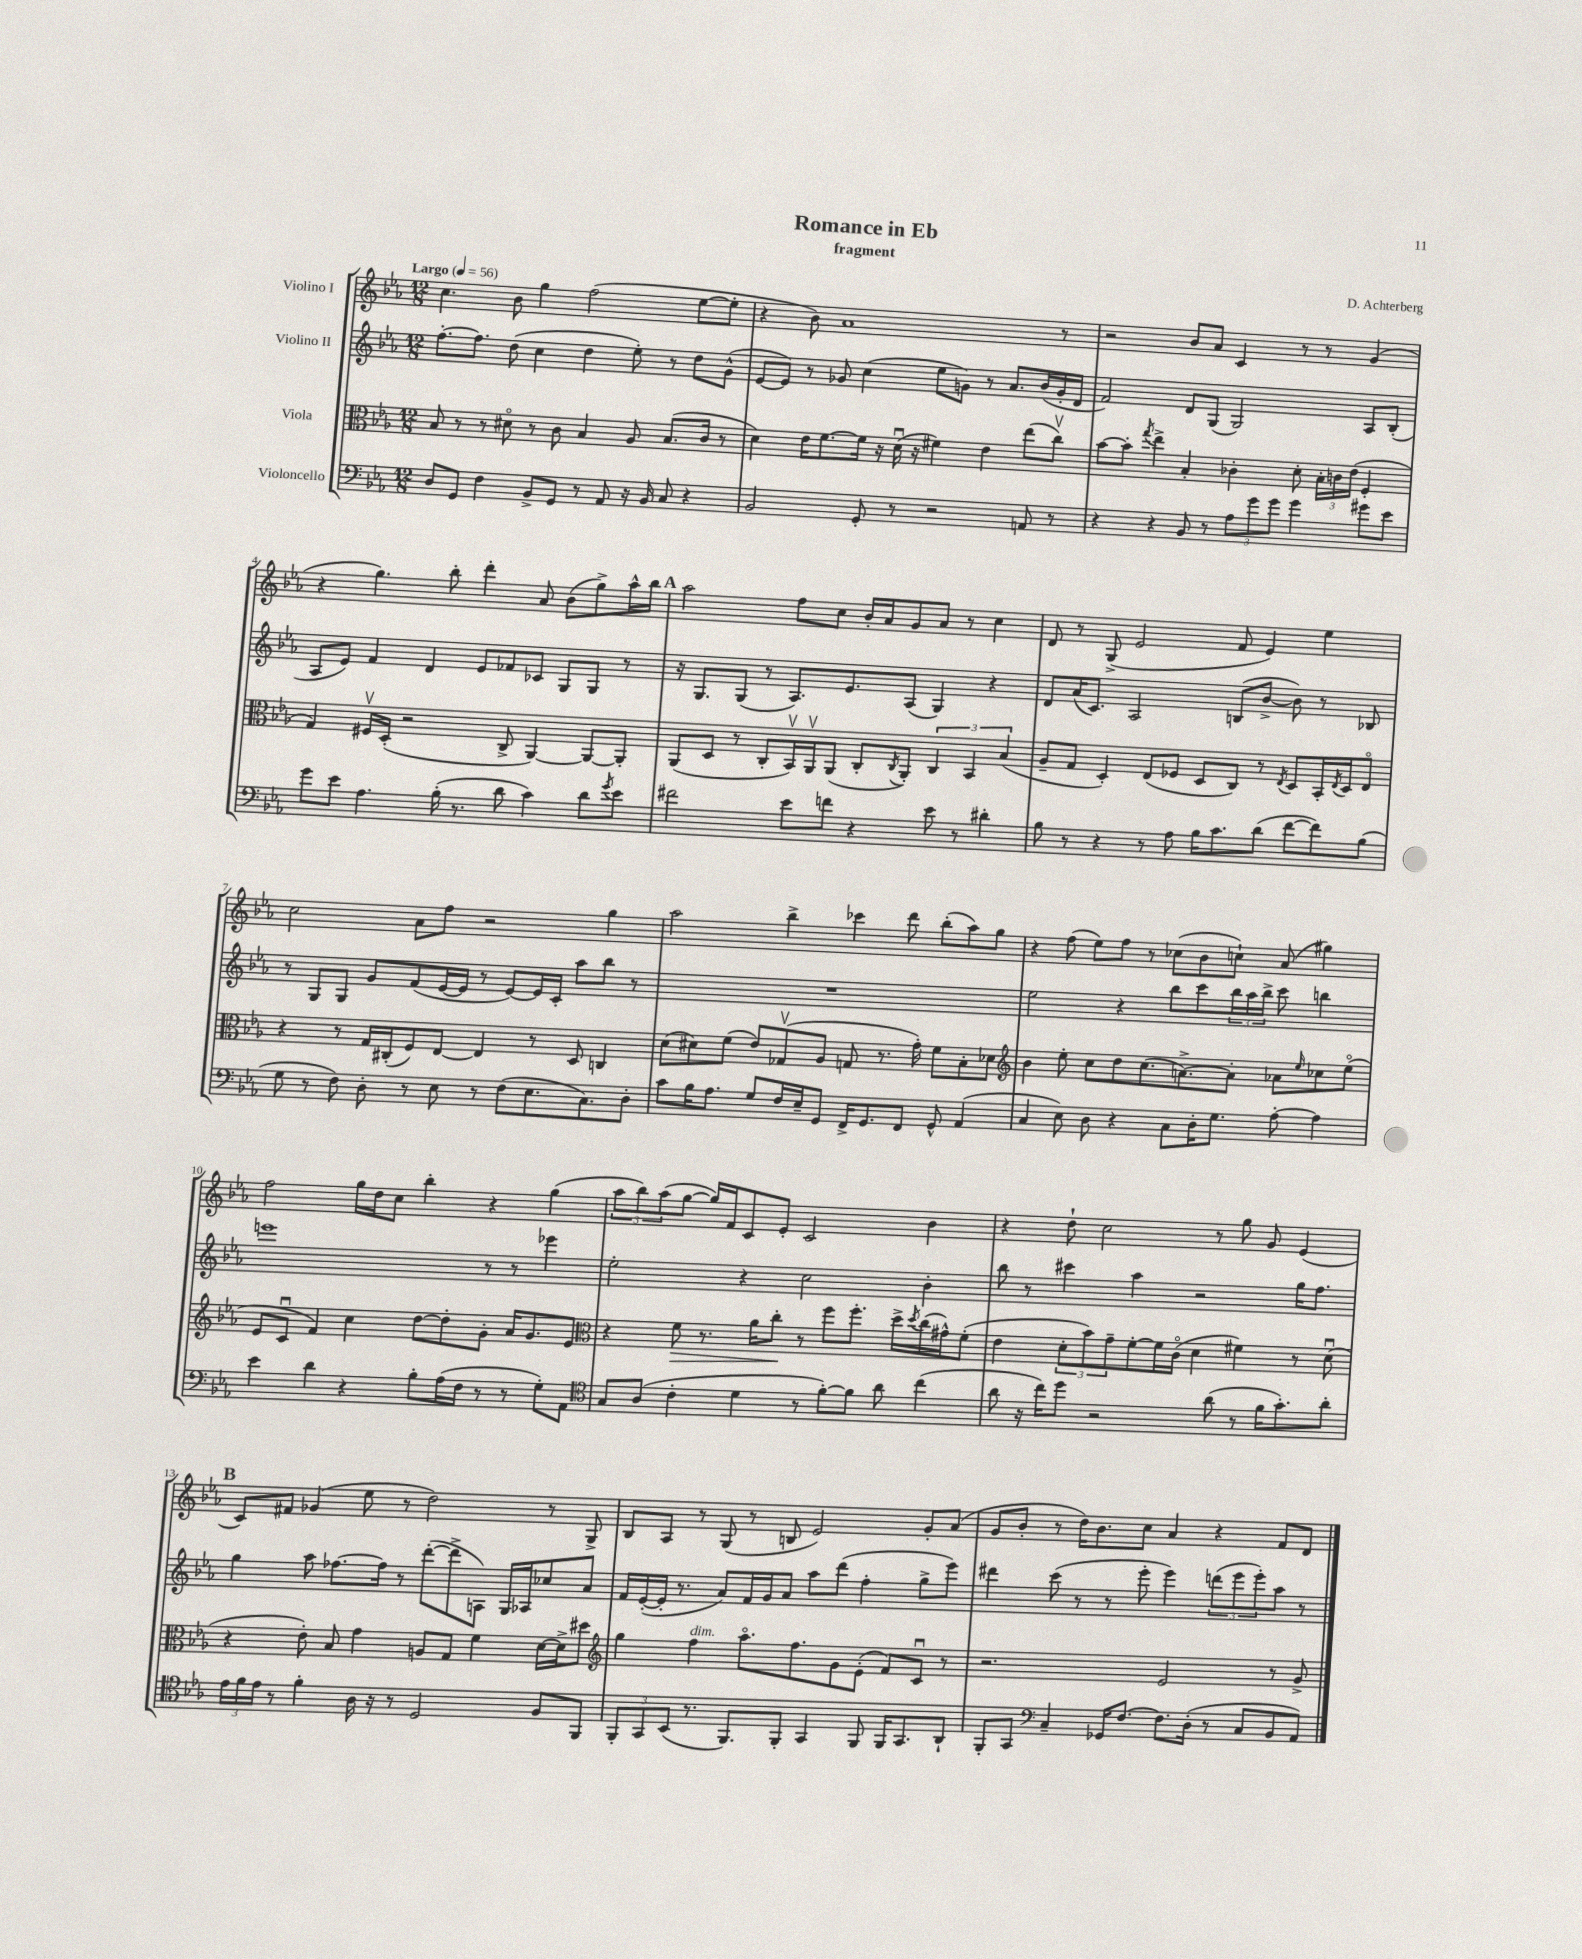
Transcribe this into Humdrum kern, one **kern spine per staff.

**kern	**kern	**kern	**kern
*staff4	*staff3	*staff2	*staff1
*clefF4	*clefC3	*clefG2	*clefG2
*k[b-e-a-]	*k[b-e-a-]	*k[b-e-a-]	*k[b-e-a-]
*M12/8	*M12/8	*M12/8	*M12/8
*MM56	*MM56	*MM56	*MM56
8D	8B-	[8.ff'	4.cc
8GG	8r	.	.
.	.	8.ff]	.
4F	8r	.	.
.	8d#o	(8dd	8b-
8BB-^	8r	4cc	4gg
8GG	8c	.	.
8r	4B-	4dd	(2ff
8AA-	.	.	.
16r	8A-	8ee-')	.
16BB-	.	.	.
8C	(8.B-	8r	.
4r	.	8dd	[8ee-
.	16c	.	.
.	8r	(8g^^	8ee-']
=	=	=	=
2BB-	4d)	[8e-	4r
.	.	8e-])	.
.	16e-	8r	8b-)
.	[8.f	.	.
.	.	8g-	1a-
8GG'	16f]	(4cc	.
.	16r	.	.
8r	(16du	.	.
.	16r	.	.
2r	4f#)	8ee-	.
.	.	8g)	.
.	4e-	8r	.
.	.	8.a-	.
8AA	(8ee-	.	.
.	.	(16b-	.
8r	8ccv)	16g'	8r
.	.	16d	.
=	=	=	=
4r	[8b-	2f)	2r
.	8b-']	.	.
.	8qgg	.	.
4r	4ee-^	.	.
8BB-	4B-'	8d	8b-
8r	.	(8G	8a-
12A-	4c-'	2G)	4c
12g	.	.	.
12g	.	.	.
4g	8d'	.	8r
.	24B-'	.	8r
.	24c	.	.
.	(24e-	.	.
8g#	4F'	8A-	(4g
8e-	.	(8B-'	.
=	=	=	=
8g	4G)	8A-	4r
8e-	.	8e-)	.
4.A-	16F#v	4f	4.gg)
.	(16D'	.	.
.	2r	.	.
.	.	4d	.
(16B-'	.	.	8bb-'
8.r	.	.	.
.	.	8e-	4ddd'
8d	8C^	8f-	.
4c)	[4AA-)	8c-	8a-
.	.	8G	(8b-
8d	8AA-_	8G	8gg^)
8qg	.	.	.
8e-	8AA-']	8r	16aa-^^
.	.	.	16bb-
=	=	=	=
2f#	(8AA-	16r	2aa-
.	.	8.G	.
.	8D	.	.
.	8r	(8G	.
.	8C'	8r	.
8e-	16BB-v)	8.A-)	8ff
.	16AA-v	.	.
8f	(8AA-	.	8cc
.	.	8.e-	.
4r	8C'	.	16b-'
.	.	.	16a-
.	8qC	.	.
.	8AA-')	(8A-	8g
8e-	6C	4G)	8a-
8r	.	.	8r
.	6BB-	.	.
4d#'	.	4r	4cc
.	(6B-	.	.
=	=	=	=
8B-	8A-~	8d	8d
8r	8G	(16a-	8r
.	.	8.c)	.
4r	4D')	.	(8G^
.	.	2A-	2e-
8r	(8E-	.	.
8A-	8F-	.	.
16B-	8D	.	.
8.c	.	.	.
.	8C)	(8B	8f
(8d	8r	[8b-^	4e-)
.	8qE-	.	.
[8f	8D	8b-])	.
8f])	16BB-'	8r	4ee-
.	8qE-	.	.
.	16D	.	.
(8B-	8E-o	8B-	.
=	=	=	=
8G	4r	8r	2cc
8r	.	8G	.
8F)	8r	8G	.
8D'	16G	8g	.
.	(16C#'	.	.
8r	8F)	(8f	8a-
8E-	[8E-	[16e-	8ff
.	.	16e-]	.
8r	4E-]	8r	2r
(8F	.	[8e-)	.
8.E-	8r	16e-]	.
.	.	16c'	.
.	8D	8aa-	.
8.C)	.	.	.
.	4C	8bb-	4gg
8D'	.	8r	.
=	=	=	=
8c	(8d	1.r	2aa-
16B-	8d#)	.	.
8.A-	.	.	.
.	(8f	.	.
8G	8e-)	.	.
16F	(8G-v	.	4bb-^
16E-~	.	.	.
8GG	8A-	.	.
16FF^	8G	.	4ccc-
8.GG	.	.	.
.	8.r	.	.
8FF	.	.	8ddd
.	16g')	.	.
8GG^^	8f	.	(8bb-'
(4AA-	8B-'	.	8aa-)
.	8d-	.	8gg
=	=	=	=
*	*clefG2	*	*
4C	4b-	2ee-	4r
8E-)	8ee-'	.	(8ff
8D	8cc	.	8ee-)
4r	8dd	4r	8ff
.	(8.cc	.	8r
8C	.	8bb-	(8cc-
.	[8.a^)	.	.
16D'	.	8ccc	8b-
8.G	.	.	.
.	8a']	24bb-	8cc`)
.	.	24aa-	.
.	.	24bb-^	.
[8A-'	8a-	8ccc	(8a-
.	16qqee-	.	.
4A-]	8cc-	4bb	4gg#)
.	(8ee-o	.	.
=	=	=	=
4e-	8e-	1eee	2ff
.	8cu	.	.
4d	4f)	.	.
4r	4cc	.	16gg
.	.	.	16dd
.	.	.	8cc
8B-'	[8dd	.	4bb-'
(16A-	8dd']	.	.
16F	.	.	.
8r	8g'	8r	4r
8r	16a-	8r	.
.	8.g	.	.
8G')	.	4eee-	(4gg
8AA-	8e-	.	.
=	=	=	=
*clefC4	*clefC3	*	*
8G	4r	2ee-'	12aa-
.	.	.	12bb-)
(8A-	.	.	.
.	.	.	(12aa-
4c'	8f	.	[8gg
.	8.r	.	16gg])
.	.	.	16f
4d	.	4r	8c
.	16a-	.	.
.	8cc'	.	8e-'
8r	8r	2cc	2c
[8f')	8ff	.	.
8f]	8.ff'	.	.
8a-	.	.	.
.	16dd^	.	.
.	8qdd	.	.
(4cc	(16cc	4b-'	4b-
.	16g#^^)	.	.
.	(8f'	.	.
=	=	=	=
8a-	4e-	8bb-	4r
16r	.	8r	.
16cc)	.	.	.
8dd	12d'	4ccc#	8dd`
.	12b-)	.	.
2r	.	.	2cc
.	12g~	.	.
.	[8f'	4aa-	.
.	16f]	.	.
.	(16co	.	.
.	4d	2r	.
(8a-	.	.	8r
8r	4f#)	.	8gg
16f	.	.	8g
8.g')	.	.	.
.	8r	16gg	(4e-
.	.	8.ff	.
8a-'	(8du	.	.
=	=	=	=
24e-	4r	4gg	8c)
24f	.	.	.
24e-	.	.	.
8r	.	.	8f#
4f'	8e-')	8aa-	(4g-
.	8B-	[8.ff-	.
16A-	4g	.	8ee-
16r	.	16ff-]	.
8r	.	8r	8r
2D	8A	([8ddd'	2dd)
.	8G	8ddd^]	.
.	4f	8A)	.
.	.	16G	.
.	.	16A-	.
8F	[16d	8cc-	8r
.	16d^]	.	.
8FF	8dd#	8a-	8G^
=	=	=	=
*	*clefG2	*	*
12FF'	4gg	16f	8B-
.	.	([16e-'	.
12GG	.	.	.
.	.	16e-']	8A-
(12BB-	.	.	.
.	.	8.r	.
8.r	4ff	.	8r
.	.	8a-)	(8G
8.FF)	.	.	.
.	8.aa-o	16f	8r
.	.	16g	.
8FF'	.	8a-	8B
.	8.ff	.	.
4GG	.	8aa-	2e-)
.	8g	(8ddd	.
8FF	(8e-'	4ff'	.
16FF	8f)	.	.
8.GG	.	.	.
.	8cu	8gg^	8g'
8AA-`	8r	8eee-)	(8a-
=	=	=	=
8FF'	2.r	4ddd#	8g
8GG	.	.	8b-'
*clefF4	*	*	*
4C~	.	(8ccc	8r
.	.	8r	16dd)
.	.	.	8.b-
16GG-	.	8r	.
[8.F	.	.	.
.	.	8eee-'	8cc
8.F]	2e-	4eee-)	4a-
(16D'	.	.	.
8r	.	(12ddd	4r
.	.	12eee-	.
8C	.	.	.
.	.	12eee-')	.
8BB-	8r	8aa-	8f
8AA-)	8g^	8r	8d
==	==	==	==
*-	*-	*-	*-
